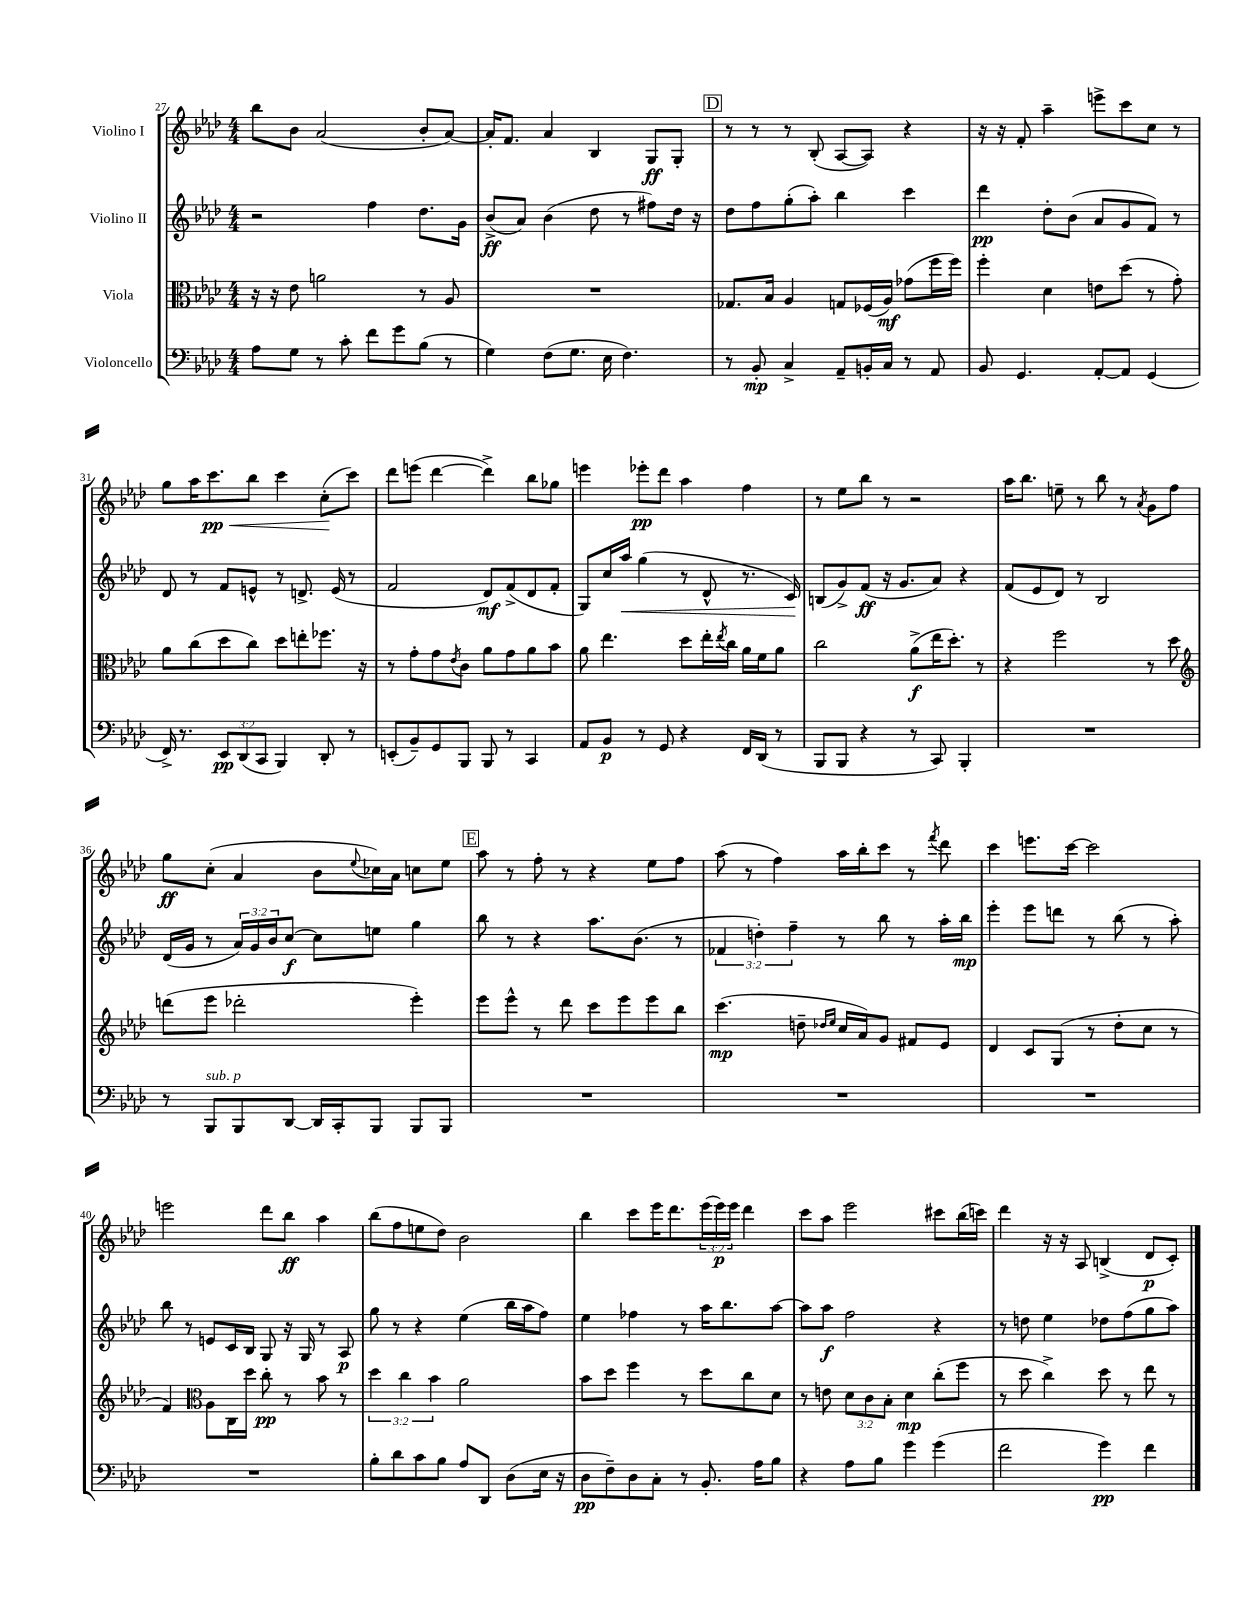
<<
\new StaffGroup <<
\new Staff = "s0" \with { instrumentName = "Violino I" } {
    \clef treble \key aes \major \numericTimeSignature \time 4/4 \override Staff.TupletNumber.text = #tuplet-number::calc-fraction-text
    bes''8 bes'8 aes'2( bes'8-. aes'8~) |
    aes'16-. f'8. aes'4 bes4 g8\ff g8-. |
    \mark \markup { \box "D" } r8 r8 r8 bes8-.( aes8~ aes8) r4 |
    r16 r16 f'8-. aes''4-- e'''8-> c'''8 c''8 r8 |
    g''8 aes''16 c'''8.\pp\< bes''8 c'''4 c''8-.\!( c'''8) |
    des'''8 e'''8( des'''4~ des'''4->) bes''8 ges''8 |
    e'''4 ees'''8-.\pp des'''8 aes''4 f''4 |
    r8 ees''8 bes''8 r8 r2 |
    aes''16 bes''8. e''8-- r8 bes''8 r8 \acciaccatura { aes'8 } g'8 f''8 |
    g''8\ff c''8-.( aes'4 bes'8 \appoggiatura { ees''8 } ces''16) aes'16 c''8 ees''8 |
    \mark \markup { \box "E" } aes''8 r8 f''8-. r8 r4 ees''8 f''8 |
    aes''8( r8 f''4) aes''16 bes''16-. c'''8 r8 \acciaccatura { f'''8 } des'''8 |
    c'''4 e'''8. c'''16~ c'''2 |
    e'''2 des'''8 bes''8\ff aes''4 |
    bes''8( f''8 e''8 des''8) bes'2 |
    bes''4 c'''8 ees'''16 des'''8. \tuplet 3/2 { ees'''16( ees'''16\p) ees'''16 } des'''4 |
    c'''8 aes''8 ees'''2 cis'''8 bes''16( c'''16) |
    des'''4 r16 r16 aes8 b4->( des'8\p c'8-.) \bar "|." |
}
\new Staff = "s1" \with { instrumentName = "Violino II" } {
    \clef treble \key aes \major \numericTimeSignature \time 4/4 \override Staff.TupletNumber.text = #tuplet-number::calc-fraction-text
    r2 f''4 des''8. g'16 |
    bes'8->\ff( aes'8) bes'4( des''8 r8 fis''8) des''16 r16 |
    \mark \markup { \box "D" } des''8 f''8 g''8-.( aes''8-.) bes''4 c'''4 |
    des'''4\pp des''8-. bes'8( aes'8 g'8 f'8) r8 |
    des'8 r8 f'8 e'8-^ r8 d'8.-> e'16( r8 |
    f'2 des'8\mf) f'8->( des'8 f'8-. |
    g8) c''16 aes''16\< g''4( r8 des'8-^ r8. c'16\!) |
    b8( g'8->) f'8\ff( r16 g'8. aes'8) r4 |
    f'8( ees'8 des'8) r8 bes2 |
    des'16( g'16 r8 \tuplet 3/2 { aes'16) g'16 bes'16 } c''8~\f c''8 e''8 g''4 |
    \mark \markup { \box "E" } bes''8 r8 r4 aes''8. bes'8.( r8 |
    \tuplet 3/2 { fes'4 d''4-.) f''4-- } r8 bes''8 r8 aes''16-. bes''16\mp |
    ees'''4-. ees'''8 d'''8 r8 bes''8( r8 aes''8-.) |
    bes''8 r8 e'8 c'16 bes16 g8 r16 g16 r8 aes8\p |
    g''8 r8 r4 ees''4( bes''16 aes''16 f''8) |
    ees''4 fes''4 r8 aes''16 bes''8. aes''8~ |
    aes''8 aes''8\f f''2 r4 |
    r8 d''8 ees''4 des''8 f''8( g''8 aes''8) \bar "|." |
}
\new Staff = "s2" \with { instrumentName = "Viola" } {
    \clef alto \key aes \major \numericTimeSignature \time 4/4 \override Staff.TupletNumber.text = #tuplet-number::calc-fraction-text
    r16 r16 ees'8 a'2 r8 aes8 |
    R1 |
    \mark \markup { \box "D" } ges8. bes16 aes4 g8 fes16( aes16\mf) ges'8( f''16 f''16) |
    f''4-. des'4 e'8 des''8( r8 g'8-.) |
    aes'8 c''8( des''8 c''8) des''8 e''8-. fes''8. r16 |
    r8 g'8-. g'8 \acciaccatura { ees'8 } c'8 aes'8 g'8 aes'8 bes'8 |
    aes'8 ees''4. des''8 ees''16-. \acciaccatura { ees''8 } c''16 aes'16 f'16 aes'8 |
    c''2 aes'8->\f( ees''16 des''8.-.) r8 |
    r4 f''2 r8 des''8 |
    \clef treble d'''8( ees'''8 des'''2-. ees'''4-.) |
    \mark \markup { \box "E" } ees'''8 ees'''8-^ r8 des'''8 c'''8 ees'''8 ees'''8 bes''8 |
    c'''4.\mp( d''8-- \grace { des''16 ees''16 } c''16 aes'16) g'8 fis'8 ees'8 |
    des'4 c'8 g8( r8 des''8-. c''8 r8 |
    f'4) \clef alto aes8 c16 des''16 c''8-.\pp r8 bes'8 r8 |
    \tuplet 3/2 { des''4 c''4 bes'4 } aes'2 |
    bes'8 des''8 f''4 r8 des''8 c''8 des'8 |
    r8 e'8 \tuplet 3/2 { des'8 c'8 bes8-. } des'4\mp c''8-.( f''8 |
    r8 des''8 c''4->) des''8 r8 ees''8 r8 \bar "|." |
}
\new Staff = "s3" \with { instrumentName = "Violoncello" } {
    \clef bass \key aes \major \numericTimeSignature \time 4/4 \override Staff.TupletNumber.text = #tuplet-number::calc-fraction-text
    aes8 g8 r8 c'8-. f'8 g'8 bes8( r8 |
    g4) f8( g8. ees16 f4.) |
    \mark \markup { \box "D" } r8 bes,8-.\mp c4-> aes,8-- b,16-. c16 r8 aes,8 |
    bes,8 g,4. aes,8~-. aes,8 g,4( |
    f,16->) r8. \tuplet 3/2 { ees,8\pp des,8( c,8 } bes,,4) des,8-. r8 |
    e,8-.( bes,8--) g,8 bes,,8 bes,,8 r8 c,4 |
    aes,8 bes,8\p r8 g,8 r4 f,16 des,16( r8 |
    bes,,8 bes,,8 r4 r8 c,8) bes,,4-. |
    R1 |
    r8 bes,,8^\markup { \italic "sub. p" } bes,,8 des,8~ des,16 c,16-. bes,,8 bes,,8 bes,,8 |
    \mark \markup { \box "E" } R1 |
    R1 |
    R1 |
    R1 |
    bes8-. des'8 c'8 bes8 aes8 des,8 des8( ees16 r16 |
    des8\pp f8--) des8 c8-. r8 bes,8.-. aes16 bes8 |
    r4 aes8 bes8 g'4 g'4( |
    f'2 g'4\pp) f'4 \bar "|." |
}
>>
>>
\layout { \context { \Score currentBarNumber = #27 } }
